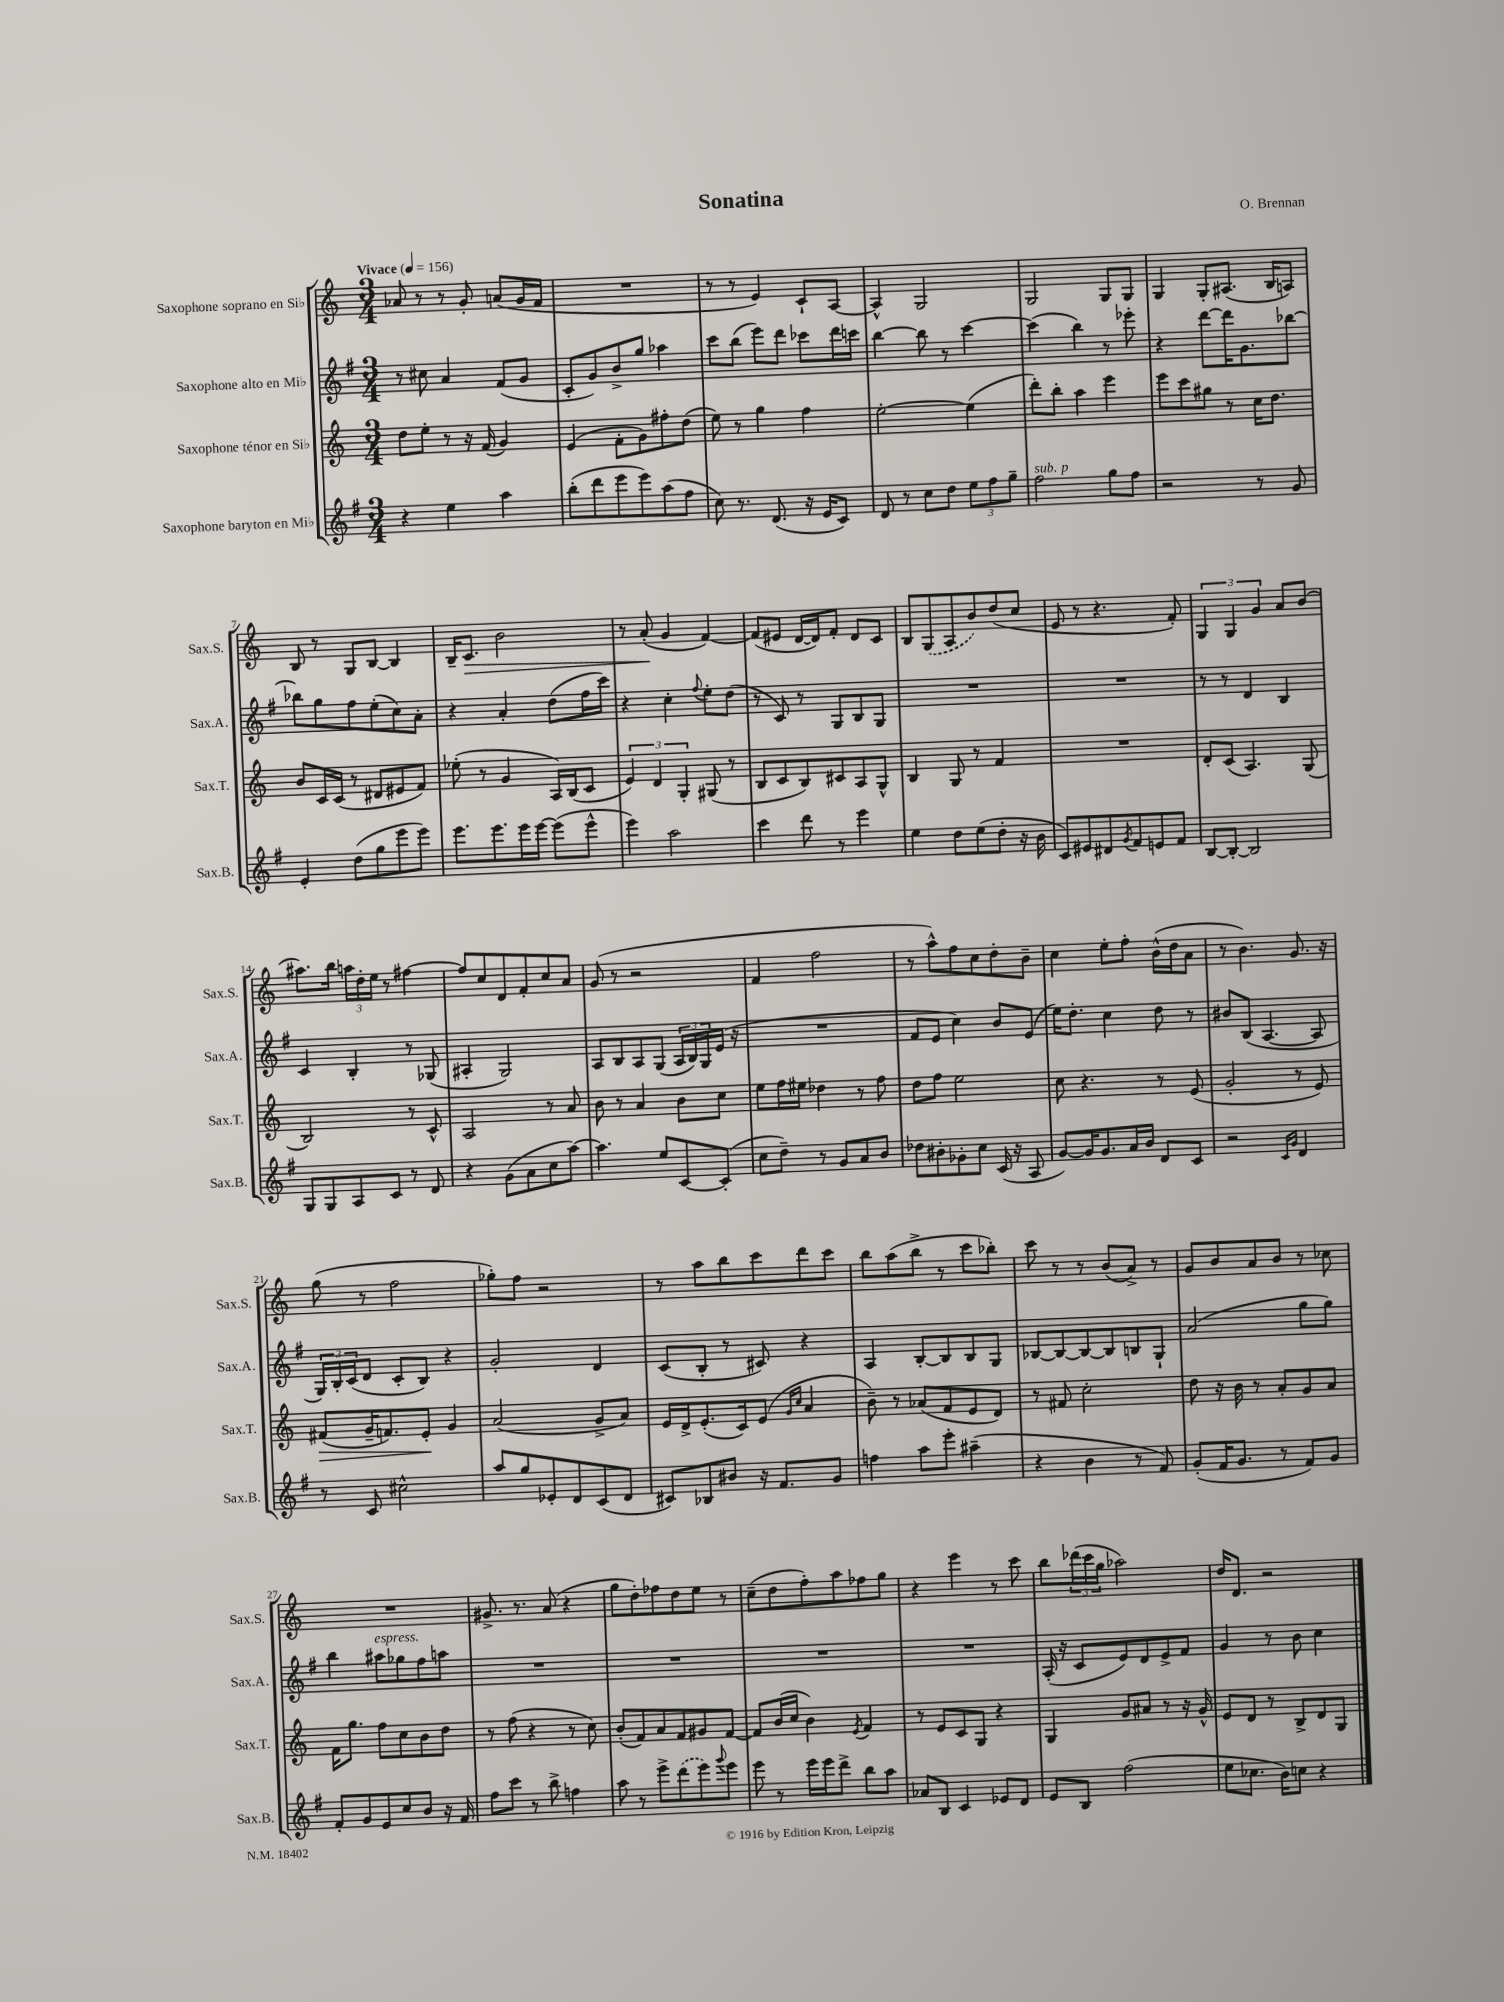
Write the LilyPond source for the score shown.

\header { title = "Sonatina" composer = "O. Brennan" }
<<
\new StaffGroup <<
\new Staff = "s0" \with { instrumentName = "Saxophone soprano en Sib" shortInstrumentName = "Sax.S." } {
    \clef treble \key c \major \numericTimeSignature \time 3/4 \tempo "Vivace" 4 = 156
    aes'8 r8 r8 g'8-. a'8( g'16 f'16 |
    R2. |
    r8 r8 e'4) c'8-! a8~ |
    a4-^ g2 |
    g2 g8 g8 |
    g4 g8-. ais8.( b16 a8) |
    b8 r8 g8 b8~ b4 |
    b16-- c'8.\> b'2 |
    r8 a'8-.\!( g'4 f'4~) |
    f'8( eis'8 d'16~ d'16) f'8-. d'8 c'8 |
    b8 \once \slurDashed g8( a8 b'8) d''8( c''8 |
    e'8 r8 r4. f'8-.) |
    \tuplet 3/2 { g4 g4 g'4 } a'8 b'8( |
    ais''8.) b''16 \tuplet 3/2 { a''16 d''16-. e''16 } r8 fis''4~ |
    fis''8 c''8 d'8 f'8-. c''8 a'8 |
    g'8( r8 r2 |
    f'4 f''2 |
    r8 a''8-^) f''8 c''8 d''8-. b'8-- |
    c''4 e''8-. f''8-. b'16-^( d''16 a'8 |
    r8 b'4.) g'8. r16 |
    g''8( r8 f''2 |
    ges''8-.) f''8 r2 |
    r8 a''8 b''8 c'''8 d'''8 c'''8 |
    b''8 a''8( b''8-> r8 c'''8 bes''8-.) |
    c'''8 r8 r8 b'8( a'8->) r8 |
    g'8 b'8 a'8 b'8 r8 ces''8 |
    R2. |
    gis'8.-> r8. a'8( r4 |
    g''8 d''8-.) fes''8 d''8 e''8 r8 |
    c''8--( d''8 f''8-.) a''8 fes''8 g''8 |
    r4 e'''4 r8 c'''8 |
    b''8 \tuplet 3/2 { des'''16( c'''16 g''16 } aes''2) |
    d''16 d'8. r2 \bar "|." |
}
\new Staff = "s1" \with { instrumentName = "Saxophone alto en Mib" shortInstrumentName = "Sax.A." } {
    \clef treble \key g \major \numericTimeSignature \time 3/4
    r8 cis''8 a'4 fis'8( g'8 |
    c'8-. g'8) b'8-> g''8 aes''4 |
    c'''8 b''8( e'''8) d'''8 ces'''8 d'''16 c'''16 |
    b''4~ b''8 r8 c'''4~ |
    c'''4( b''4) r8 ees'''8-. |
    r4 d'''8~ d'''16 g'8. bes''8~ |
    bes''8 g''8 fis''8 e''8-.( c''8) a'8-. |
    r4 a'4-. d''8( fis''16 c'''16) |
    r4 c''4-. \appoggiatura { fis''8 } e''8-. d''8( |
    r8 c'8) r8 g8 b8 g8 |
    R2. |
    R2. |
    r8 r8 d'4 b4 |
    c'4 b4-. r8 ges8( |
    ais4-. g2) |
    a8 b8 a8 g8( \tuplet 3/2 { a16 b16) g16 } e'16( r16 |
    R2. |
    fis'8 e'8 c''4) b'8 e'8( |
    e''16) d''8.-. c''4 d''8 r8 |
    bis'8 b8( a4.~ a8 |
    \tuplet 3/2 { g16) b16-. c'16( } d'8 c'8-. b8) r4 |
    g'2-. d'4 |
    c'8( b8-. r8 cis'8) r4 |
    a4 b8~-. b8 b8 g8 |
    bes8~ bes8~ bes8~ bes8 b8 g8-! |
    a'2( g''8 g''8) |
    b''4 ais''8^\markup { \italic "espress." } ges''8 fis''8 a''8 |
    R2. |
    R2. |
    R2. |
    R2. |
    a16-.( r16 c'8 e'8) d'8 e'8-> fis'8 |
    g'4 r8 b'8 c''4 \bar "|." |
}
\new Staff = "s2" \with { instrumentName = "Saxophone ténor en Sib" shortInstrumentName = "Sax.T." } {
    \clef treble \key c \major \numericTimeSignature \time 3/4
    d''8 e''8-. r8 r16 f'16( g'4) |
    e'4( f'8-. g'8) fis''8-. d''8( |
    e''8) r8 g''4 f''4 |
    e''2~-. e''4( |
    d'''8-.) b''8-. a''4 e'''4 |
    e'''8 c'''8 gis''8 r8 c''16 d''8. |
    b'8 c'16 c'16( r8 dis'8 eis'8 f'8) |
    ees''8-.( r8 g'4 a16) b16( c'8 |
    \tuplet 3/2 { e'4) d'4 g4-. } gis8( r8 |
    b8 c'8 b8) cis'8 a8 g8-^ |
    b4 g8 r8 f'4 |
    R2. |
    d'8-. c'8( a4.) g8( |
    b2) r8 c'8-^ |
    a2 r8 a'8 |
    b'8 r8 a'4 b'8 c''8 |
    e''8 f''16 eis''16 des''4 r8 f''8 |
    d''8 f''8 e''2 |
    c''8 r4. r8 e'8( |
    g'2-. r8 e'8) |
    fis'8\>( g'16-- f'8.) e'8-.\! g'4 |
    a'2( g'8-> a'8) |
    e'16 d'16-> e'8.-.( c'16) e'8( \grace { g'16 c''16 } a'4 |
    b'8--) r8 aes'8( f'8 e'8 d'8) |
    r8 fis'8 c''2-. |
    d''8 r16 b'16 r8 a'8-. g'8 a'8 |
    f'16 g''8. f''8 c''8 b'8 d''8 |
    r8 f''8( r4 r8 c''8) |
    b'8-.( f'8) a'8 f'8 gis'8 f'8~ |
    f'8 b'16( c''16 b'4) \acciaccatura { e'8 } f'4 |
    r8 e'8 c'8 g8 r4 |
    g4 g'8 ais'8 r8 r16 g'16-^ |
    e'8 d'8 r8 b8-> d'8 g8 \bar "|." |
}
\new Staff = "s3" \with { instrumentName = "Saxophone baryton en Mib" shortInstrumentName = "Sax.B." } {
    \clef treble \key g \major \numericTimeSignature \time 3/4
    r4 e''4 a''4 |
    b''8-.( d'''8 e'''8 e'''8) a''8( fis''8 |
    c''8) r8. d'8.( r16 e'16 c'8) |
    d'8 r8 c''8 d''8 \tuplet 3/2 { e''8 fis''8 g''8-- } |
    fis''2^\markup { \italic "sub. p" } g''8 fis''8 |
    r2 r8 g'8 |
    e'4-. d''8( g''8 e'''8 e'''8) |
    e'''8. e'''8. e'''16 e'''16~ e'''8( e'''8-^ |
    e'''4) a''2 |
    c'''4 d'''8 r8 e'''4 |
    e''4 d''8 e''8( d''8-. r16 b'16 |
    c'8) eis'8 dis'8 \acciaccatura { g'8 } fis'8 e'8 fis'8 |
    b8~ b8~-. b2 |
    g8 g8 a8 c'8 r8 d'8 |
    r4 g'8( a'8 c''8 a''8~) |
    a''4. e''8 c'8~ c'8-.( |
    c''8 d''8--) r8 g'8 a'8 b'8 |
    des''8 bis'8-. ges'8-. c''8 c'16( r16 a8 |
    g'8~) g'16 g'8. a'16 b'16 d'8 c'8 |
    r2 \grace { c'16 g'16 } d'4 |
    r8 c'8 cis''2-^ |
    a''8 g''8 ees'8-. d'8 c'8( d'8 |
    cis'8) bes8 bis'8 r16 fis'8. g'8 |
    f''4 a''8 e'''8-. ais''4--( |
    r4 b'4 r8 fis'8) |
    g'8-.( fis'16 g'8. r8 fis'8) g'8 |
    fis'8-. g'8 e'8 c''8 b'8 r16 fis'16 |
    fis''8 c'''8 r8 b''8-> f''4 |
    a''8 r8 e'''8-> \once \slurDashed d'''8( e'''8) \appoggiatura { g'''8 } e'''8 |
    e'''8 r8 e'''16 e'''16 d'''8-> b''8 a''8 |
    aes'8 b8 c'4 ees'8 d'8 |
    e'8 b8 fis''2( |
    e''8 ces''8. b'16) c''8 r4 \bar "|." |
}
>>
>>
